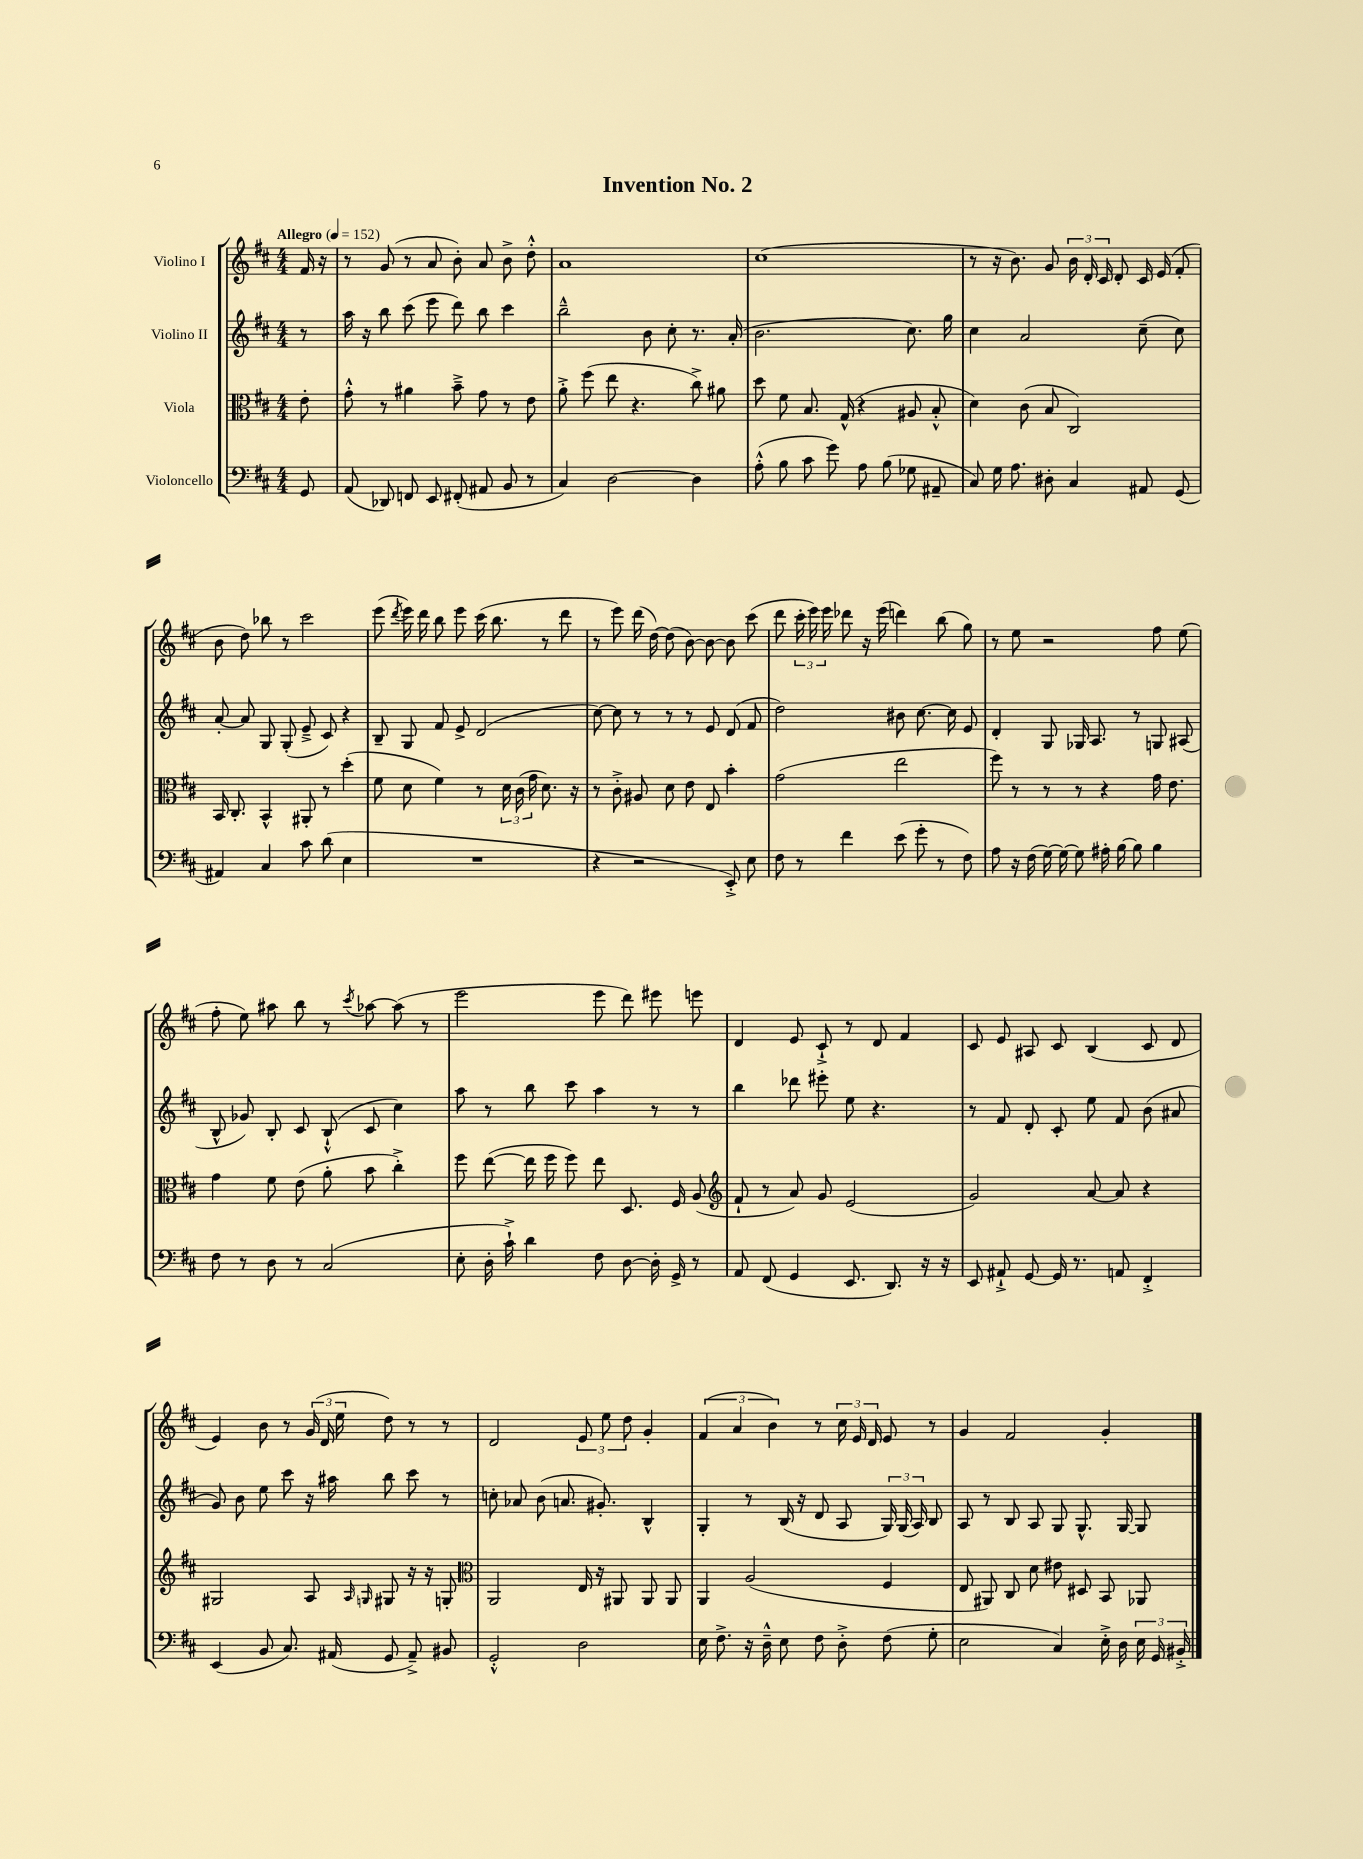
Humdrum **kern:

**kern	**kern	**kern	**kern
*staff4	*staff3	*staff2	*staff1
*clefF4	*clefC3	*clefG2	*clefG2
*k[f#c#]	*k[f#c#]	*k[f#c#]	*k[f#c#]
*M4/4	*M4/4	*M4/4	*M4/4
*MM152	*MM152	*MM152	*MM152
8GG	8e'	8r	16f#
.	.	.	16r
=	=	=	=
(8AA	8g'^^	16aa	8r
.	.	16r	.
8DD-)	8r	8bb	(8g
8FF	4a#	(8ccc#	8r
8EE	.	8eee	8a
(8FF#'	8b~^	8ddd)	8b')
8AA#	8g	8bb	8a
8BB	8r	4ccc#	8b^
8r	8e	.	8dd'^^
=	=	=	=
4C#)	8a'^	2bb~^^	1a
.	(8ff#	.	.
[2D	8ee	.	.
.	4.r	.	.
.	.	8b	.
.	.	8cc#'	.
4D]	8cc#^)	8.r	.
.	8a#	.	.
.	.	(16a'	.
=	=	=	=
(8A'^^	8dd	2.b	(1cc#
8B	8f#	.	.
8c#	8.B	.	.
8g)	.	.	.
.	(16G^^	.	.
8A	4r	.	.
(8B	.	.	.
8G-	8A#	8.cc#)	.
8AA#~	8B'^^	.	.
.	.	16gg	.
=	=	=	=
8C#)	4d)	4cc#	8r
16G	.	.	16r
8.A	.	.	8.b)
.	(8c#	2a	.
8D#'	8B	.	8g
4C#	2C#)	.	24b
.	.	.	24d'
.	.	.	24c#
.	.	.	8d'
8AA#	.	(8cc#~	16c#
.	.	.	(16e
(8GG	.	8cc#)	8f#'
=	=	=	=
4AA#)	16BB	[8a'	8b
.	8.C#'	.	.
.	.	8a]	8dd)
4C#	4BB^^	8G	8bb-
.	.	(8G'	8r
8c#	8AA#'	8e~^	2ccc#
(8d	8r	8c#)	.
4E	(4dd'	4r	.
=	=	=	=
1r	8f#	8B~	(8eee
.	.	.	8qddd
.	8d	8G	16eee)
.	.	.	16ddd
.	4f#)	8f#	8bb
.	.	8e^	8eee
.	8r	(2d	(16ccc#
.	.	.	8.bb
.	24d	.	.
.	(24c#	.	.
.	24g	.	.
.	8.d)	.	8r
.	.	.	8ddd
.	16r	.	.
=	=	=	=
4r	8r	[8cc#)	8r
.	8c#'^	8cc#]	8eee)
2r	8A#	8r	(16ddd
.	.	.	[16dd)
.	8d	8r	(8dd]
.	8e	8r	[8b)
.	8E	8e	8b_
8EE'^)	4b'	(8d	8b]
8E	.	8f#	(8ccc#
=	=	=	=
8F#	(2g	2dd)	8ddd
8r	.	.	24ccc#'
.	.	.	24eee)
.	.	.	24eee
4f#	.	.	8ddd-
.	.	.	16r
.	.	.	(16eee
(8e	2ee	8b#	4ddd)
8g'	.	[8.cc#	.
8r	.	.	(8bb
.	.	16cc#]	.
8F#)	.	8e	8gg)
=	=	=	=
8A	8ff#)	4d'	8r
16r	8r	.	8ee
(16F#	.	.	.
[16G)	8r	8G	2r
16G_	.	.	.
8G]	8r	16G-	.
.	.	8.A	.
16A#'	4r	.	.
[16B	.	.	.
8B]	.	8r	.
4B	16g	8G	8ff#
.	8.e	.	.
.	.	(8A#	(8ee
=	=	=	=
8F#	4g	8B^^	8ff#'
8r	.	8g-)	8ee)
8D	8f#	8B'	8aa#
8r	(8e	8c#	8bb
(2C#	8a'	(8B`^^	8r
.	.	.	8qccc#
.	8b	8c#	[8aa-
.	4cc#'^)	4cc#)	(8aa-]
.	.	.	8r
=	=	=	=
8E'	8ff#	8aa	2eee
16D'	([8ee	8r	.
16c#`^)	.	.	.
4d	16ee]	8bb	.
.	16ff#	.	.
.	8ff#)	8ccc#	.
8F#	8ee	4aa	8eee
[8D	8.D	.	8ddd)
16D']	.	8r	8eee#
16GG^	16F#	.	.
8r	(8A	8r	8eee
=	=	=	=
*	*clefG2	*	*
8AA	8f#`	4bb	4d
(8FF#	8r	.	.
4GG	8a)	8ddd-	8e
.	8g	8eee#'	8c#`^
8.EE	(2e	8ee	8r
.	.	4.r	8d
8.DD)	.	.	.
.	.	.	4f#
16r	.	.	.
16r	.	.	.
=	=	=	=
8EE	2g)	8r	8c#
8AA#`^	.	8f#	8e
[8GG	.	8d'	8A#
16GG]	.	8c#'	8c#
8.r	.	.	.
.	[8a	8ee	(4B
8AA	8a]	8f#	.
4FF#'^	4r	(8b	8c#
.	.	8a#	8d
=	=	=	=
(4EE	2G#	8g)	4e)
.	.	8b	.
8BB	.	8ee	8b
8.C#)	.	8ccc#	8r
.	8A	16r	(24g
.	.	.	24d
(16AA#	.	16aa#	.
.	.	.	24ee
.	16qqA	.	.
.	16qqG	.	.
8GG	8G#	8bb	8dd)
8AA#~^)	16r	8ccc#	8r
.	16r	.	.
8BB#	8G'	8r	8r
=	=	=	=
*	*clefC3	*	*
2GG'^^	2AA	8cc'	2d
.	.	8a-	.
.	.	(8b	.
.	.	8.a	.
2D	16E	.	12e
.	16r	8.g#')	.
.	.	.	12ee
.	8AA#	.	.
.	.	.	12dd
.	8AA#	4B^^	4g'
.	8AA#	.	.
=	=	=	=
16E	4AA	4G'	(6f#
8.F#^	.	.	.
.	.	.	6a
16r	(2A	8r	.
16D~^^	.	.	.
.	.	.	6b)
8E	.	(16B	.
.	.	16r	.
8F#	.	8d	8r
8D'^	.	8A	24cc#
.	.	.	24e
.	.	.	24d
(8F#	4F#	24G)	8e
.	.	(24G	.
.	.	24A)	.
8G'	.	8B	8r
=	=	=	=
2E	8E	8A	4g
.	8AA#)	8r	.
.	8C#	8B	2f#
.	8d	8A	.
4C#)	8e#	8G	.
.	8D#	8.G^^	.
16E'^	8BB	.	4g'
16D	.	[16G	.
24E	8AA-	8G]	.
24GG	.	.	.
24BB#'^	.	.	.
==	==	==	==
*-	*-	*-	*-
